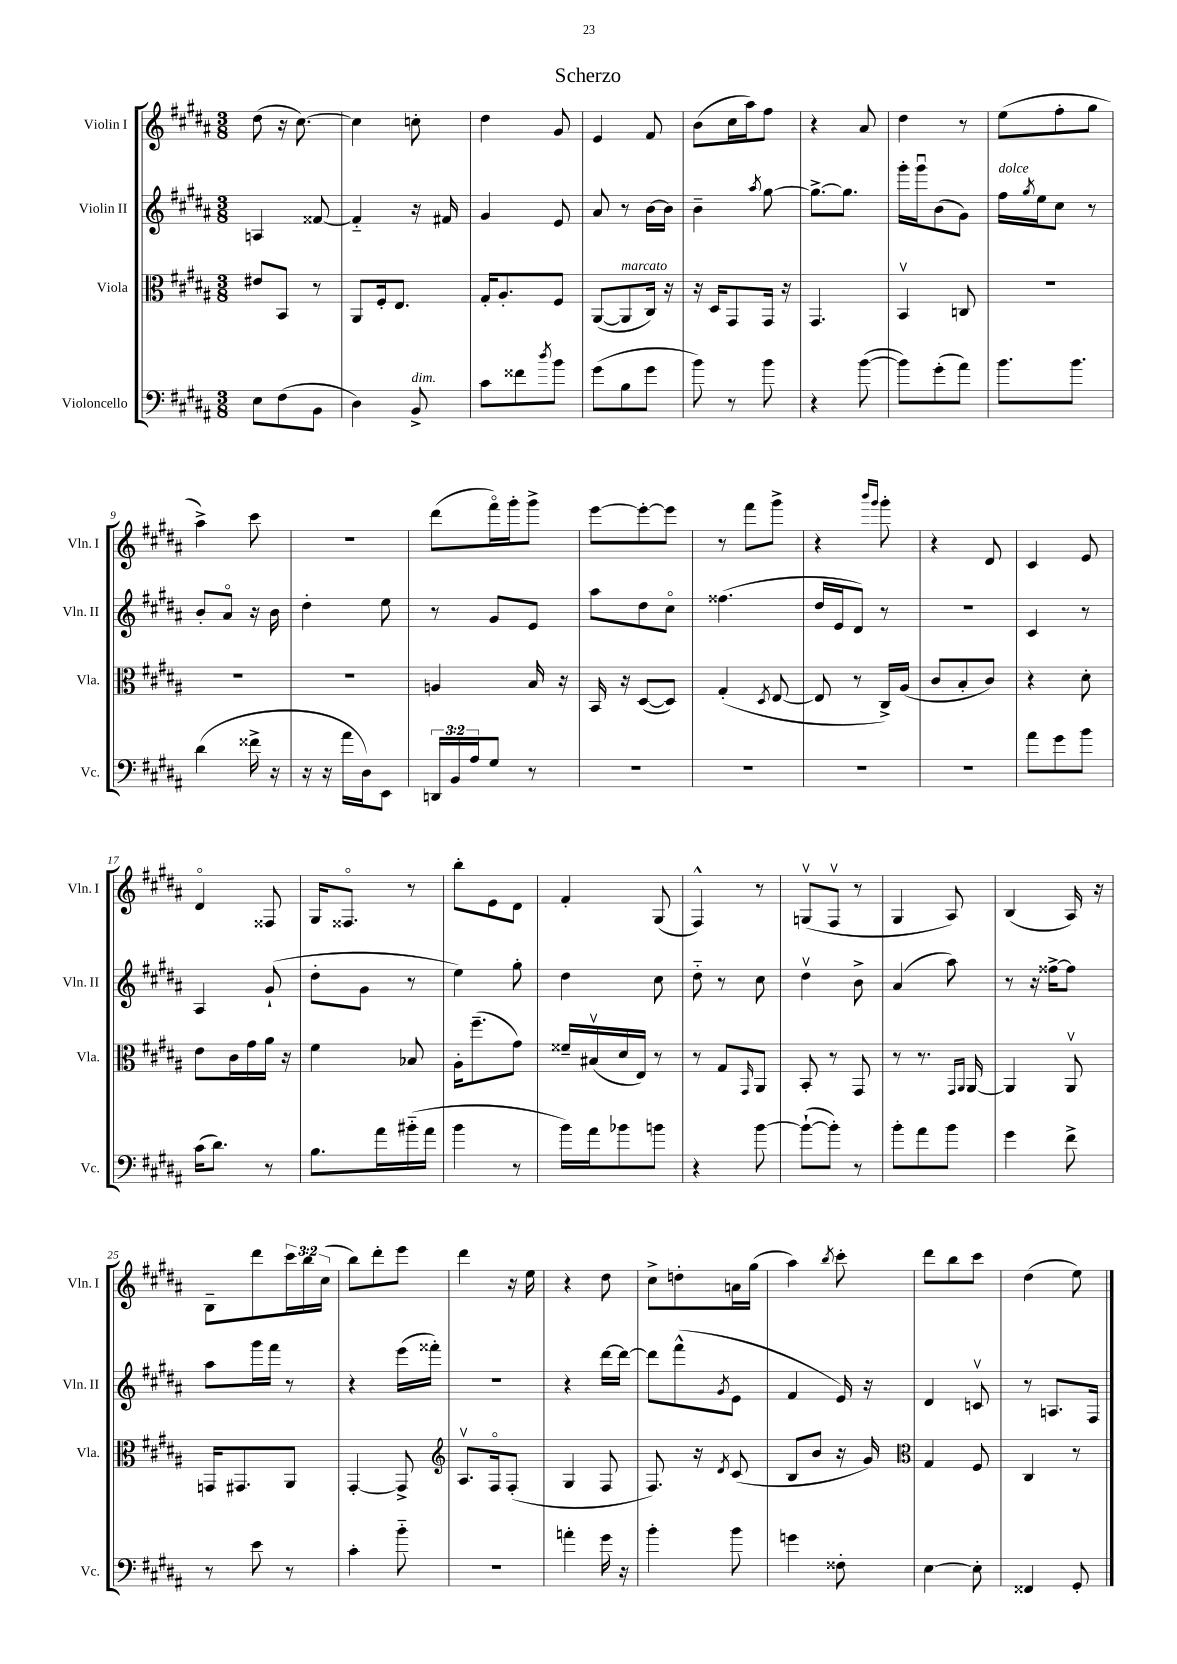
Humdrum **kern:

**kern	**kern	**kern	**kern
*part4	*part3	*part2	*part1
*staff4	*staff3	*staff2	*staff1
*I"Violoncello	*I"Viola	*I"Violin II	*I"Violin I
*I'Vc.	*I'Vla.	*I'Vln. II	*I'Vln. I
*clefF4	*clefC3	*clefG2	*clefG2
*k[f#c#g#d#a#]	*k[f#c#g#d#a#]	*k[f#c#g#d#a#]	*k[f#c#g#d#a#]
*M3/8	*M3/8	*M3/8	*M3/8
=1	=1	=1	=1
8E\L	8e#X/L	4An/	(8dd#\
(8F#\	8BB/J	.	16r
.	.	.	[8.cc#\)
8BB\J	8r	[8f##X/	.
=2	=2	=2	=2
4D#\)	8AA#/L	4f##/]	4cc#\]
.	16F#'/k	.	.
.	8.E/J	.	.
!LO:TX:a:i:t=dim.	!	!	!
8BB^/	.	16r	8ccn'\
.	.	16f#X/	.
=3	=3	=3	=3
8c#\L	16G#'/KL	4g#/	4dd#\
.	8.A#'/	.	.
8f##X\	.	.	.
8qdd#/	.	.	.
8b\J	8F#/J	8e/	8g#/
=4	=4	=4	=4
(8g#\L	([8AA#/L	8a#/	4e/
!	!LO:TX:a:i:t=marcato	!	!
8B\	8AA#/]	8r	.
8g#\J	16C#/Jk)	[16b\LL	8f#/
.	16r	16b\JJ]	.
=5	=5	=5	=5
8b\)	16r	4b~\	(8b\L
.	16D#/KL	.	.
8r	8GG#/	.	16cc#\L
.	.	.	16aa#\J)
.	.	8qaa#/	.
8b\	16GG#/Jk	[8gg#\	8ff#\J
.	16r	.	.
=6	=6	=6	=6
4r	4.GG#/	8.gg#^\L_	4r
.	.	8.gg#\J]	.
([8b\	.	.	8a#/
=7	=7	=7	=7
8b\L])	4BBv/	16ggg#'\LL	4dd#\
.	.	16ggg#u\J	.
(8g#'\	.	(8b\	.
8a#\J)	8Cn/	8g#\J)	8r
=8	=8	=8	=8
!	!	!LO:TX:a:i:t=dolce	!
8.b\L	4.r	16ff#\LL	(8ee\L
.	.	8qgg#/	.
.	.	16ee\J	.
.	.	8cc#\J	8ff#'\
8.b\J	.	.	.
.	.	8r	8gg#\J
!!LO:LB:g=z
=9	=9	=9	=9
(4d#\	4.r	8b'/L	4aa#^\)
.	.	8a#/J	.
16f##X^\	.	16r	8ccc#\
16r	.	16b\	.
=10	=10	=10	=10
16r	4.r	4dd#'\	4.r
16r	.	.	.
16a#\LL	.	.	.
16D#\J)	.	.	.
8EE\J	.	8ee\	.
=11	=11	=11	=11
24DDn/LL	4An/	8r	(8ddd#\L
24BB/	.	.	.
24A#/J	.	.	.
8G#/J	.	8g#/L	16fff#\L)
.	.	.	16ggg#'\J
8r	16B/	8e/J	8ggg#^\J
.	16r	.	.
=12	=12	=12	=12
4.r	16BB/	8aa#\L	[8eee\L
.	16r	.	.
.	([8D#/L	8dd#\	8eee'\_
.	8D#/J])	8cc#\J	8eee\J]
=13	=13	=13	=13
4.r	(4G#'/	(4.ff##X\	8r
.	.	.	8fff#\L
.	8qD#/	.	.
.	[8E/	.	8ggg#^\J
=14	=14	=14	=14
4.r	8E/]	16dd#/LL	4r
.	.	16e/J	.
.	8r	8d#/J)	.
.	.	.	16qqbbb/LL
.	.	.	16qqggg#/JJ
.	16C#^/LL)	8r	8ggg#'\
.	(16A#/JJ	.	.
=15	=15	=15	=15
4.r	8c#/L	4.r	4r
.	8B'/	.	.
.	8c#/J)	.	8d#/
=16	=16	=16	=16
8a#\L	4r	4c#/	4c#/
8g#\	.	.	.
8b\J	8d#'\	8r	8e/
!!LO:LB:g=z
=17	=17	=17	=17
(16c#\KL	8e\L	4A#/	4d#/
8.d#\J)	.	.	.
.	16c#\L	.	.
.	16g#\	.	.
8r	16a#\JJ	(8g#`/	8F##X/
.	16r	.	.
=18	=18	=18	=18
8.B\L	4f#\	8dd#'\L	16G#/KL
.	.	.	8.F##X/J
.	.	8g#\J	.
16a#\L	.	.	.
(16b#X\	8B-X/	8r	8r
16a#\JJ	.	.	.
=19	=19	=19	=19
4b\	16A#'\KL	4ee\)	8bb'\L
.	(8.ff#~\	.	.
.	.	.	8e\
8r	8g#\J)	8gg#'\	8d#\J
=20	=20	=20	=20
16b\LL)	16f##X~/LL	4dd#\	4f#'/
16a#\J	(16B#Xv/	.	.
8b-X\	16d#/	.	.
.	16E/JJ)	.	.
8bn\J	8r	8cc#\	(8G#/
=21	=21	=21	=21
4r	8r	8dd#\	4F#^^/)
.	8G#/L	8r	.
.	16qqGG#/	.	.
[8b\	8AA#/J	8cc#\	8r
=22	=22	=22	=22
(8b`\L_	8BB'/	4dd#v\	(8Gnv/L
8b'\J])	8r	.	8F#v/J
8r	8GG#/	8b^\	8r
=23	=23	=23	=23
8b'\L	8r	(4a#/	4G#/
8a#\	8.r	.	.
8b\J	.	8aa#\)	8A#/)
.	16qqGG#/LL	.	.
.	16qqAA#/JJ	.	.
.	[16AA#/	.	.
=24	=24	=24	=24
4g#\	4AA#/]	8r	(4B/
.	.	16r	.
.	.	[16ff##X^\KL	.
8f#^\	8AA#v/	8ff##\J]	16A#/)
.	.	.	16r
!!LO:LB:g=z
=25	=25	=25	=25
8r	16GGn/KL	8aa#\L	8B~\L
.	8.GG#X/	.	.
8e\	.	16ggg#\L	8ddd#\
.	.	16fff#\JJ	.
8r	8AA#/J	8r	24ccc#\L
.	.	.	24bb\
.	.	.	(24cc#\JJ
=26	=26	=26	=26
4c#'\	[4GG#'/	4r	8bb\L)
.	.	.	8ddd#'\
8b\	8GG#^/]	(16eee\LL	8eee\J
.	.	16fff##X'\JJ)	.
=27	=27	=27	=27
*	*clefG2	*	*
4.r	8.A#v/L	4.r	4ddd#\
.	16F#/k	.	.
.	(8F#'/J	.	16r
.	.	.	16ee\
=28	=28	=28	=28
4an'\	4G#/	4r	4r
16g#\	8F#/	[16ddd#\LL	8dd#\
16r	.	16ddd#\JJ_	.
=29	=29	=29	=29
4b'\	8.F#/)	8ddd#\L]	8cc#^\L
.	.	(8fff#^^\	8ddn'\
.	16r	.	.
.	8qd#/	8qg#/	.
8b\	(8c#/	8e\J	16an\L
.	.	.	(16gg#\JJ
=30	=30	=30	=30
4gn\	8B/L	4f#/	4aa#\)
.	8b/J	.	.
.	.	.	8qbb/
8F##X'\	16r	16e/)	8ccc#'\
.	16g#/)	16r	.
=31	=31	=31	=31
*	*clefC3	*	*
[4E\	4G#/	4d#/	8ddd#\L
.	.	.	8bb\
8E'\]	8F#/	8cnv/	8ccc#\J
=32	=32	=32	=32
4FF##X/	4C#/	8r	(4dd#\
.	.	8.An/L	.
8GG#'/	8r	.	8ee\)
.	.	16F#/Jk	.
==	==	==	==
*-	*-	*-	*-
